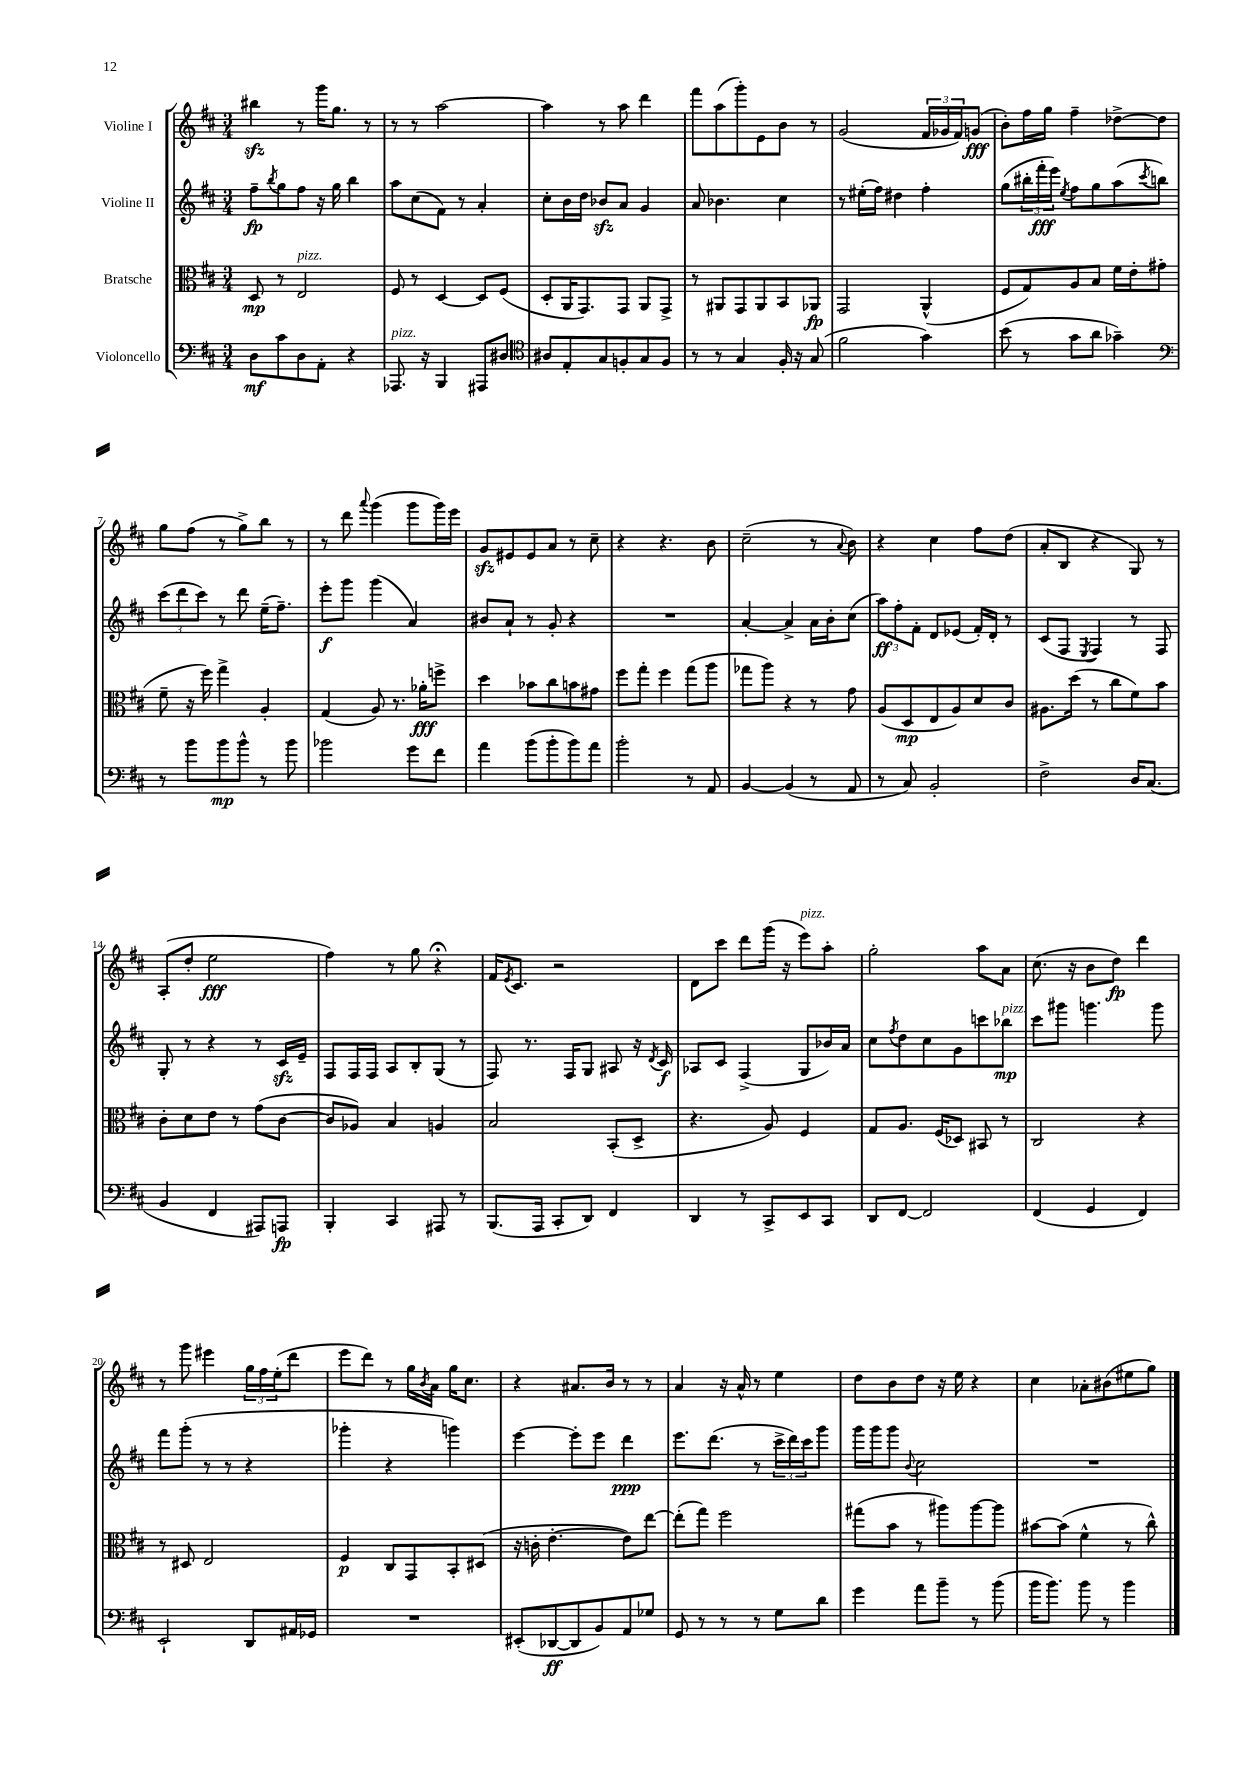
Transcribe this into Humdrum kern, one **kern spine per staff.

**kern	**kern	**kern	**kern
*staff4	*staff3	*staff2	*staff1
*clefF4	*clefC3	*clefG2	*clefG2
*k[f#c#]	*k[f#c#]	*k[f#c#]	*k[f#c#]
*M3/4	*M3/4	*M3/4	*M3/4
8D	8D	8ff#~	4bb#
.	.	8qbb	.
8c#	8r	8gg	.
8D	2E	8ff#	8r
8AA'	.	16r	16ggg
.	.	16gg	8.gg
4r	.	4bb	.
.	.	.	8r
=	=	=	=
8.AAA-	8F#	8aa	8r
.	8r	(8cc#	8r
16r	.	.	.
4BBB	[4D	8f#)	[2aa
.	.	8r	.
8AAA#	8D]	4a'	.
8D#	(8F#	.	.
=	=	=	=
*clefC4	*	*	*
8A#	8D'	8cc#'	4aa]
8E'	16AA	16b	.
.	8.GG)	16dd	.
8G	.	8b-	8r
8F'	8GG	8a	8aa
8G	8AA	4g	4ddd
8F	8GG^	.	.
=	=	=	=
8r	8r	8a	8fff#
8r	8AA#	4.b-	(8aa
4G	8GG	.	8ggg')
.	8AA#	.	8e
16F#'	8BB	4cc#	8b
16r	.	.	.
(8G	8AA-	.	8r
=	=	=	=
2f#	2GG	8r	(2g
.	.	(16ee#'	.
.	.	16ff#)	.
.	.	4dd#	.
4g)	(4AA^^	4ff#'	24f#
.	.	.	24g-
.	.	.	24f#)
.	.	.	(8g
=	=	=	=
(8b	8F#	(8gg	8b')
8r	8G)	24bb#'	16ff#
.	.	24fff#'	.
.	.	.	16gg
.	.	24eee)	.
.	.	8qee	.
8g	8A	8ff#	4ff#~
8a	8B	8gg	.
4g-~)	16f#	(8aa	[8dd-^
.	16e'	.	.
.	.	8qccc#	.
.	(8g#	8bb)	8dd-]
=	=	=	=
*clefF4	*	*	*
8r	8f#~	(12ccc#	8gg
.	.	12ddd	.
8b	16r	.	(8ff#
.	.	12ccc#)	.
.	16ff#)	.	.
8b	4gg^	8r	8r
8b^^	.	8ddd	8gg^)
8r	4A'	(16ee~	8bb
.	.	8.ff#~)	.
8b	.	.	8r
=	=	=	=
2b-	(4G	8eee'	8r
.	.	8ggg	8ddd
.	.	.	8qqaaa
.	8A)	(4ggg	(4ggg
.	8.r	.	.
8g	.	4a)	8ggg
.	16a-'	.	.
8f#	8ff^	.	16ggg)
.	.	.	16eee
=	=	=	=
4a	4dd	8b#	8g
.	.	8a`	8e#
(8b	8b-	8r	8e#
8b'	8cc#	8g'	8a
8b)	8b	4r	8r
8a	8g#	.	8cc#~
=	=	=	=
2b'	8ff#	2.r	4r
.	8gg'	.	.
.	4ff#	.	4.r
8r	(8gg	.	.
8AA	8aa	.	8b
=	=	=	=
[4BB	8gg-	[4a'	(2cc#~
.	8aa)	.	.
(4BB]	4r	4a^]	.
8r	8r	16a	8r
.	.	16b'	.
.	.	.	8qqa
8AA	8g	(8cc#	8b)
=	=	=	=
8r	(8A	12aa)	4r
.	.	12ff#'	.
8C#)	8D	.	.
.	.	12f#'	.
2BB'	8E	8d	4cc#
.	8A)	(8e-	.
.	8d	16f#')	8ff#
.	.	16d'	.
.	8c#	8r	(8dd
=	=	=	=
2F#^	8.A#	(8c#	8a'
.	.	8F#	8B
.	(16dd	.	.
.	.	8qE	.
.	8r	4F#)	4r
.	8cc#	.	.
16D	8f#)	8r	8G)
(8.C#	.	.	.
.	8b	8F#	8r
=	=	=	=
4BB	8c#'	8G'	(8A'
.	8d	8r	8dd'
4FF#	8e	4r	2ee
.	8r	.	.
8AAA#)	(8g	8r	.
8AAA	[8c#	16c#	.
.	.	16e~	.
=	=	=	=
4BBB'	8c#]	8F#	4ff#)
.	8A-)	16F#	.
.	.	16F#	.
4CC#	4B	8A	8r
.	.	8B'	8gg
8AAA#	4A	(8G	4r;
8r	.	8r	.
=	=	=	=
(8.BBB	2B	8F#)	16f#
.	.	.	8qe
.	.	.	8.c#
.	.	8.r	.
16AAA	.	.	.
8CC#'	.	.	2r
.	.	16F#	.
8DD)	.	8G	.
4FF#	(8BB'	8A#	.
.	8D^	16r	.
.	.	8qd	.
.	.	16c#	.
=	=	=	=
4DD	4.r	8A-	8d
.	.	8c#	8ccc#
8r	.	(4F#^	8ddd
8CC#^	8A)	.	(16ggg
.	.	.	16r
8EE	4F#	8G	8eee)
8CC#	.	16b-)	8aa'
.	.	16a	.
=	=	=	=
8DD	8G	8cc#	2gg'
.	.	8qff#	.
[8FF#	8.A	8dd	.
2FF#]	.	8cc#	.
.	(16F#	.	.
.	8D-)	8g	.
.	8BB#	8ccc	8aa
.	8r	8bb-	8a
=	=	=	=
(4FF#	2C#	8ccc#	(8.cc#
.	.	8ggg#	.
.	.	.	16r
4GG	.	4.ggg	8b
.	.	.	8dd)
4FF#)	4r	.	4ddd
.	.	8ggg	.
=	=	=	=
2EE`	8r	8fff#	8r
.	8D#	(8ggg'	8ggg
.	2E	8r	4eee#
.	.	8r	.
8DD	.	4r	24gg
.	.	.	24ff#
.	.	.	(24ee'
16AA#	.	.	8ddd
16GG-	.	.	.
=	=	=	=
2.r	4F#	4ggg-'	8eee
.	.	.	8ddd)
.	8C#	4r	8r
.	8GG	.	16gg
.	.	.	8qb
.	.	.	16a
.	8BB'	4ggg)	16gg
.	.	.	8.cc#
.	(8D#	.	.
=	=	=	=
(8EE#'	16r	[4eee	4r
.	16c'	.	.
[8DD-	[4.e'	.	.
8DD-]	.	8eee']	8.a#
8BB)	.	8eee	.
.	.	.	16b
8AA	8e])	4ddd	8r
8G-	[8ee	.	8r
=	=	=	=
8GG	(8ee']	8.eee	4a
8r	8gg)	.	.
.	.	(8.ddd	.
8r	2ff#	.	16r
.	.	.	16a^^
8r	.	8r	8r
8G	.	24ccc#^	4ee
.	.	24ddd)	.
.	.	24ccc#	.
8d	.	8ggg	.
=	=	=	=
4g	(8gg#	16ggg	8dd
.	.	16ggg	.
.	8b	8ggg	8b
.	.	8qqb	.
8a	8r	2cc#	8dd
8b~	8aa#)	.	16r
.	.	.	16ee
8r	[8aa#	.	4r
(8b	8aa#]	.	.
=	=	=	=
16b	[8b#	2.r	4cc#
8.b)	.	.	.
.	(8b#]	.	.
8b	4f#^^	.	8a-'
8r	.	.	(8b#
4b	8r	.	8ee#
.	8cc#^^)	.	8gg)
==	==	==	==
*-	*-	*-	*-
